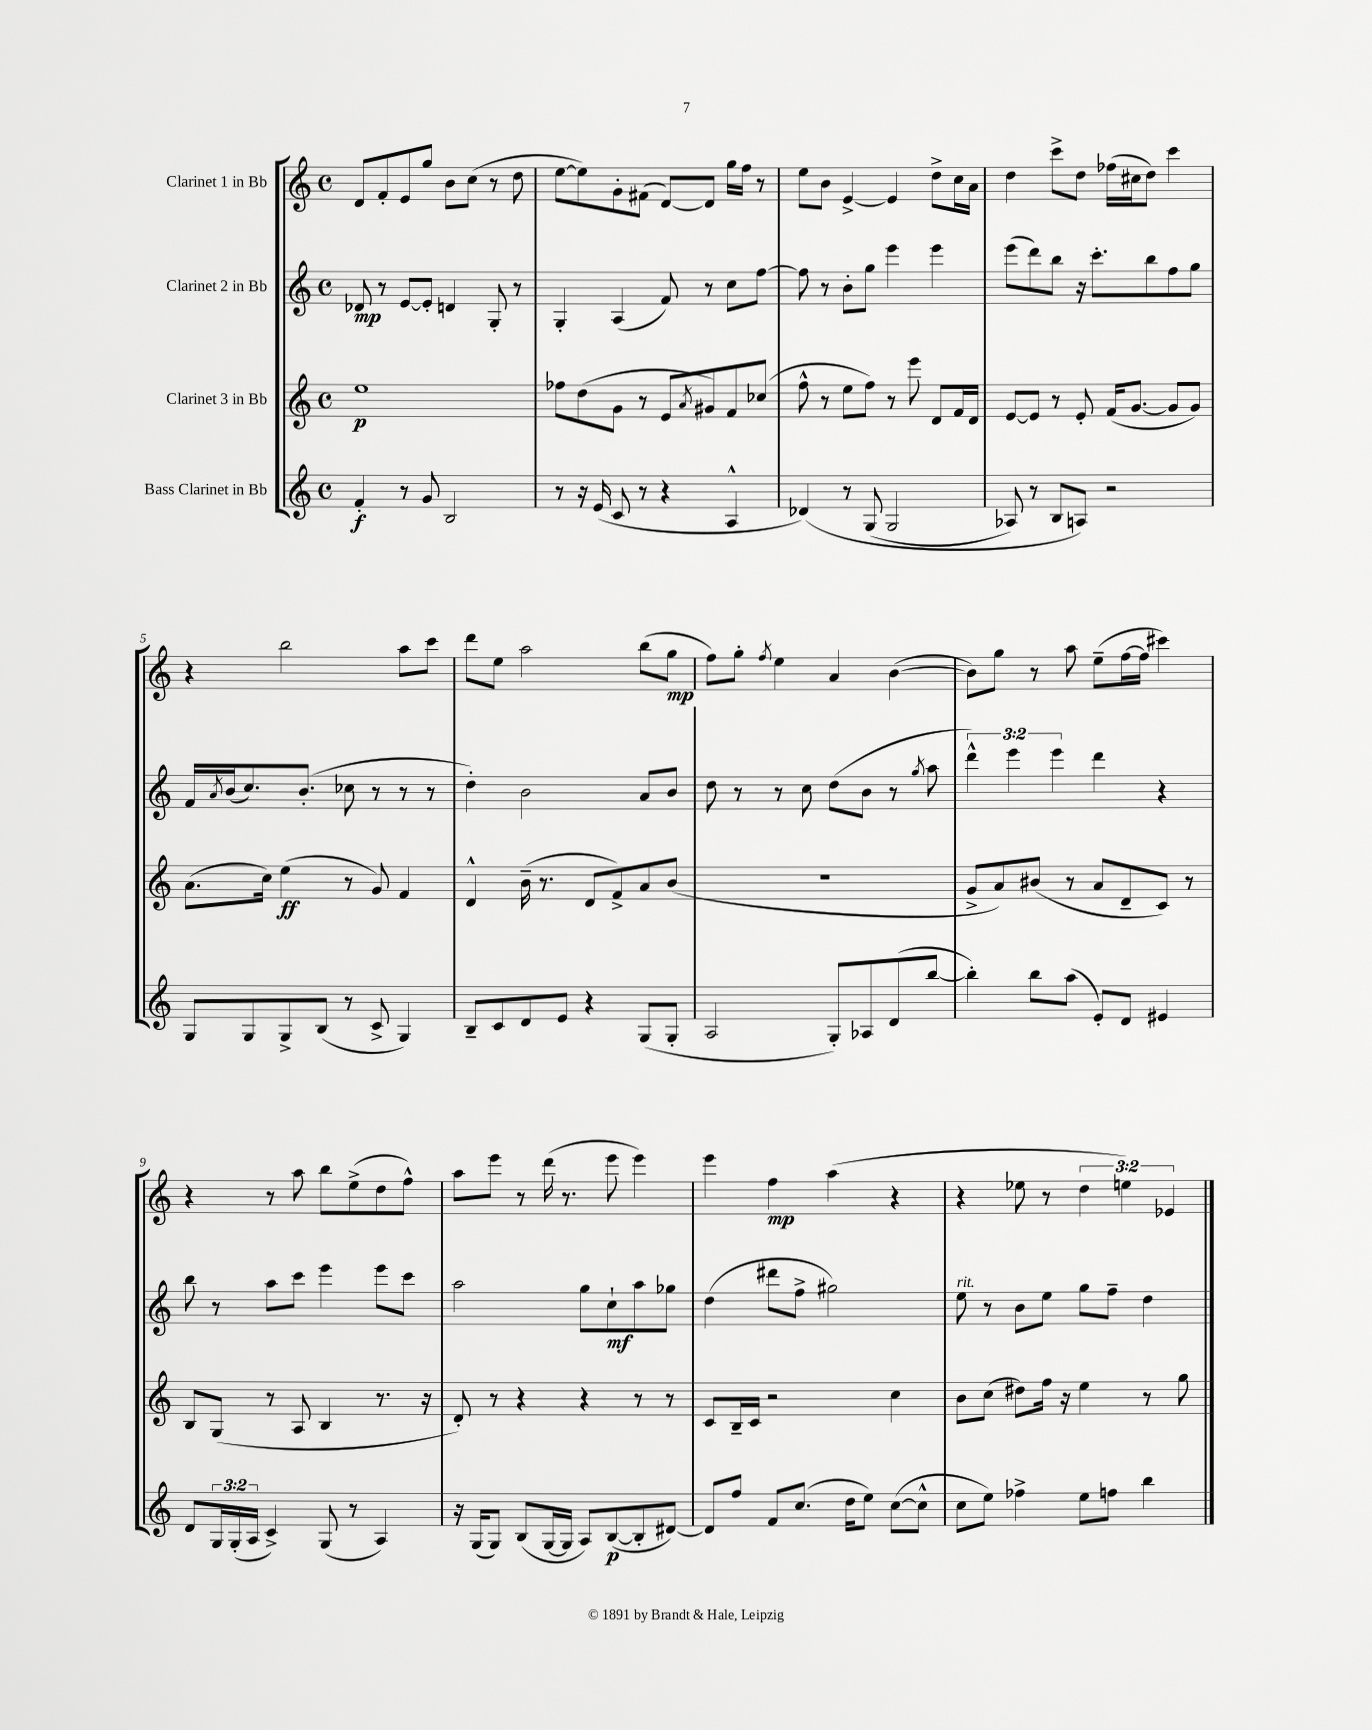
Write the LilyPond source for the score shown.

<<
\new StaffGroup <<
\new Staff = "s0" \with { instrumentName = "Clarinet 1 in Bb" } {
    \clef treble \key c \major \defaultTimeSignature \time 4/4 \override Staff.TupletNumber.text = #tuplet-number::calc-fraction-text
    d'8 f'8-. e'8 g''8 b'8 c''8( r8 d''8 |
    e''8~ e''8) g'8-. fis'8( d'8~) d'8 g''16 f''16 r8 |
    e''8 b'8 e'4~-> e'4 d''8-> c''16 a'16 |
    d''4 c'''8-> d''8 fes''16( cis''16 d''8) c'''4 |
    r4 b''2 a''8 c'''8 |
    d'''8 e''8 a''2 b''8( g''8\mp |
    f''8) g''8-. \acciaccatura { f''8 } e''4 a'4 b'4~( |
    b'8) g''8 r8 a''8 e''8--( f''16~ f''16 cis'''4) |
    r4 r8 a''8 b''8 e''8->( d''8 f''8-^) |
    a''8 e'''8 r8 d'''16( r8. e'''8 e'''4) |
    e'''4 f''4\mp a''4( r4 |
    r4 ees''8 r8 \tuplet 3/2 { d''4 e''4) ees'4 } \bar "|." |
}
\new Staff = "s1" \with { instrumentName = "Clarinet 2 in Bb" } {
    \clef treble \key c \major \defaultTimeSignature \time 4/4 \override Staff.TupletNumber.text = #tuplet-number::calc-fraction-text
    des'8\mp r8 e'8~ e'8-. d'4 g8-. r8 |
    g4-. a4( f'8) r8 c''8 f''8~ |
    f''8 r8 b'8-. g''8 e'''4 e'''4 |
    e'''8( d'''8) b''8 r16 c'''8.-. b''8 f''8 g''8 |
    f'16 \acciaccatura { a'8 } b'16( c''8.) b'8.-.( ces''8 r8 r8 r8 |
    d''4-.) b'2 a'8 b'8 |
    d''8 r8 r8 c''8 d''8( b'8 r8 \acciaccatura { g''8 } a''8 |
    \tuplet 3/2 { d'''4-^) e'''4 e'''4 } d'''4 r4 |
    b''8 r8 a''8 c'''8 e'''4 e'''8 c'''8 |
    a''2 g''8 c''8-!\mf a''8 ges''8 |
    d''4( dis'''8 f''8-> gis''2) |
    e''8^\markup { \italic "rit." } r8 b'8 e''8 g''8 f''8-- d''4 \bar "|." |
}
\new Staff = "s2" \with { instrumentName = "Clarinet 3 in Bb" } {
    \clef treble \key c \major \defaultTimeSignature \time 4/4
    e''1\p |
    fes''8 d''8( g'8 r8 e'8 \acciaccatura { a'8 } gis'8) f'8 ces''8( |
    f''8-^ r8 e''8 f''8) r8 e'''8 d'8 f'16 d'16 |
    e'8~ e'8 r8 e'8-. f'16( g'8.~ g'8 g'8) |
    a'8.( c''16) e''4\ff( r8 g'8) f'4 |
    d'4-^ b'16--( r8. d'8 f'8->) a'8 b'8( |
    R1 |
    g'8-> a'8) bis'8( r8 a'8 d'8-- c'8) r8 |
    b8 g8( r8 a8 b4 r8. r16 |
    d'8-.) r8 r4 r4 r8 r8 |
    c'8 b16-- c'16 r2 c''4 |
    b'8 c''8( dis''8) f''16 r16 e''4 r8 g''8 \bar "|." |
}
\new Staff = "s3" \with { instrumentName = "Bass Clarinet in Bb" } {
    \clef treble \key c \major \defaultTimeSignature \time 4/4 \override Staff.TupletNumber.text = #tuplet-number::calc-fraction-text
    f'4-.\f r8 g'8 b2 |
    r8 r16 e'16( c'8 r8 r4 a4-^ |
    des'4)\( r8 g8( g2 |
    aes8) r8 b8 a8\) r2 |
    g8 g8 g8-> b8( r8 c'8-> g4) |
    b8-- c'8 d'8 e'8 r4 g8( g8-. |
    a2 g8-.) aes8 d'8( b''8~ |
    b''4-.) b''8 a''8( e'8-.) d'8 eis'4 |
    d'8 \tuplet 3/2 { g16 g16-.( a16 } c'4->) g8( r8 a4) |
    r16 g16( g8) b8( g16~ g16 a8) b8~\p( b8-. dis'8~) |
    dis'8 f''8 f'8 c''8.( d''16 e''8) c''8~( c''8-^ |
    c''8 e''8) fes''4-> e''8 f''8 b''4 \bar "|." |
}
>>
>>
